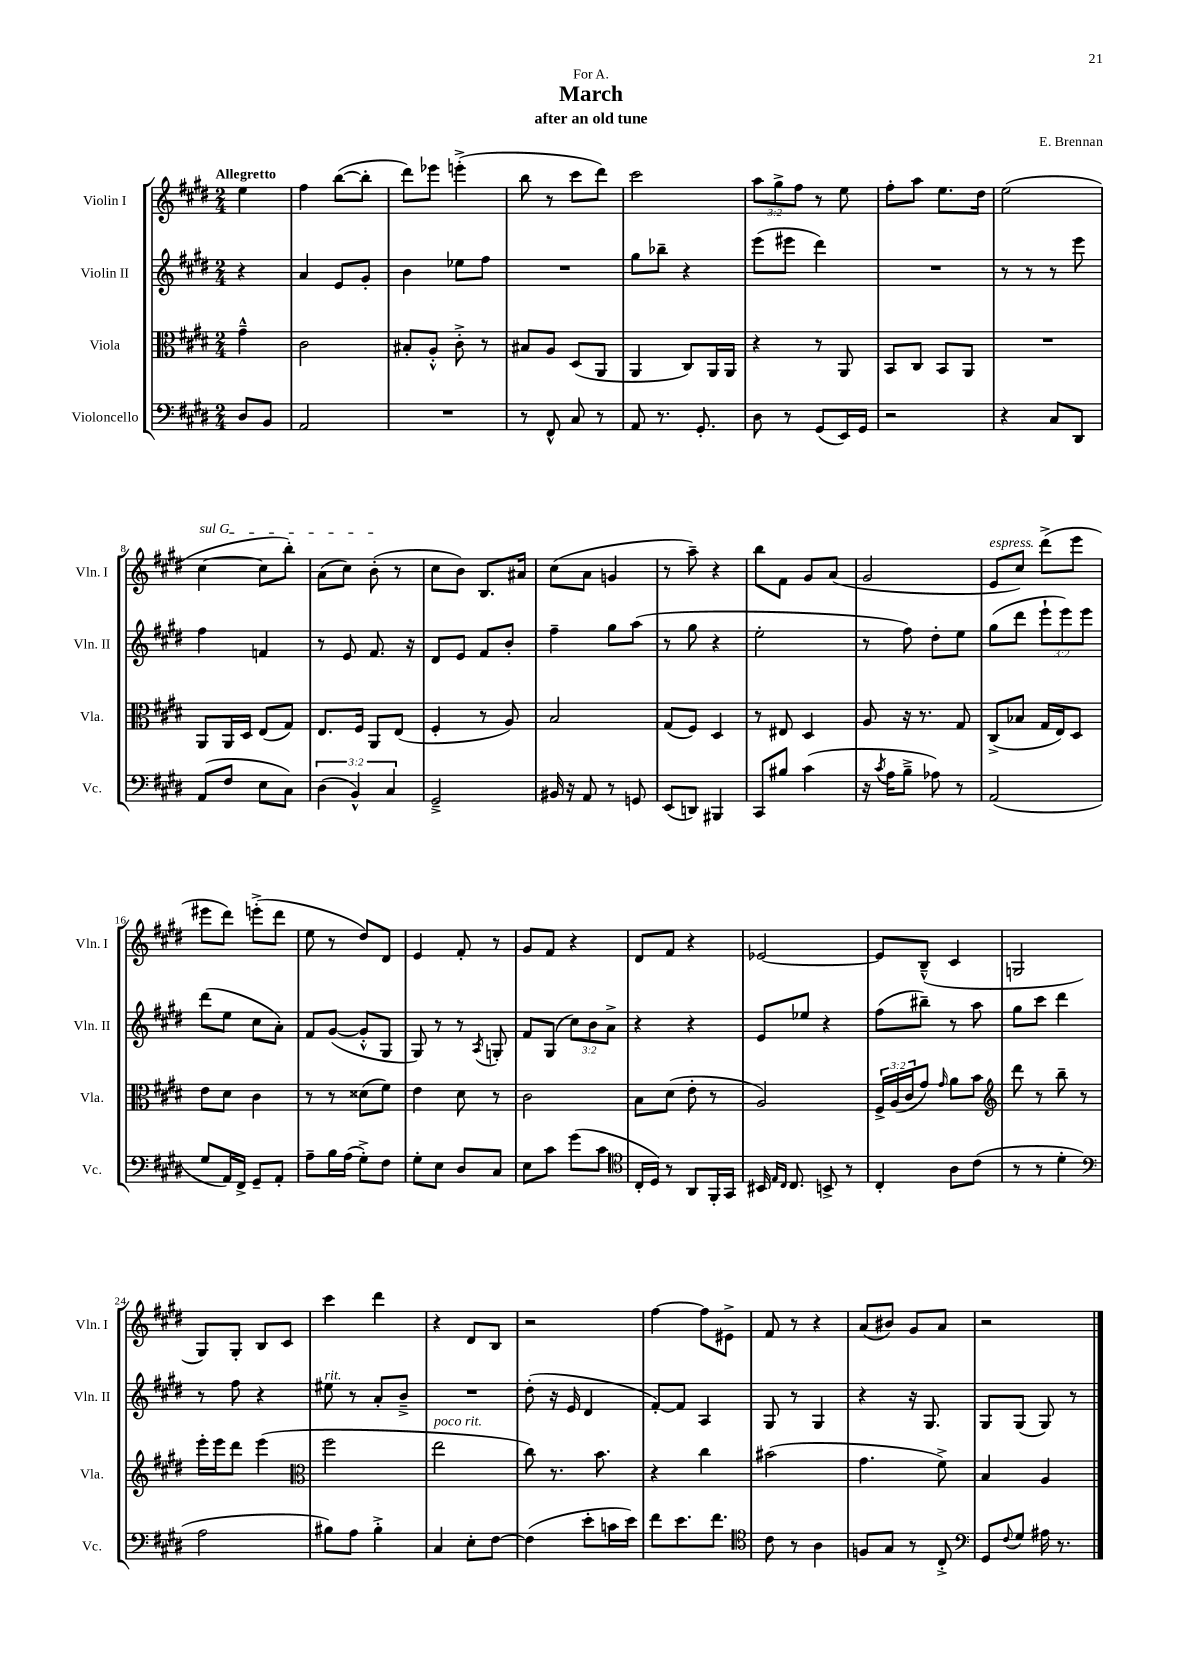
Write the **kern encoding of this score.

**kern	**kern	**kern	**kern
*part4	*part3	*part2	*part1
*staff4	*staff3	*staff2	*staff1
*I"Violoncello	*I"Viola	*I"Violin II	*I"Violin I
*I'Vc.	*I'Vla.	*I'Vln. II	*I'Vln. I
*clefF4	*clefC3	*clefG2	*clefG2
*k[f#c#g#d#]	*k[f#c#g#d#]	*k[f#c#g#d#]	*k[f#c#g#d#]
*M2/4	*M2/4	*M2/4	*M2/4
=	=	=	=
!	!	!	!LO:TX:a:B:t=Allegretto
8D#/L	4g#~^^\	4r	4ee\
8BB/J	.	.	.
=1	=1	=1	=1
2AA/	2c#\	4a/	4ff#\
.	.	8e/L	([8bb\L
.	.	8g#'/J	8bb'\J]
=2	=2	=2	=2
2r	8B#X'/L	4b\	8ddd#\L)
.	8A'^^/J	.	8eee-X\J
.	8c#'^\	8ee-X\L	(4eeen'^\
.	8r	8ff#\J	.
=3	=3	=3	=3
8r	8B#X/L	2r	8bb\
8FF#^^/	8A/J	.	8r
8C#/	(8D#/L	.	8ccc#\L
8r	8AA/J	.	8ddd#\J)
=4	=4	=4	=4
8AA/	4AA/	8gg#\L	2ccc#\
8.r	.	8bb-X~\J	.
.	8C#/L)	4r	.
8.GG#'/	.	.	.
.	16AA/L	.	.
.	16AA/JJ	.	.
=5	=5	=5	=5
8D#\	4r	(8eee\L	12aa\L
.	.	.	12gg#^\
8r	.	8eee#X\J	.
.	.	.	12ff#\J
(8GG#/L	8r	4ddd#\)	8r
16EE/L)	8AA/	.	8ee\
16GG#/JJ	.	.	.
=6	=6	=6	=6
2r	8BB/L	2r	8ff#'\L
.	8C#/J	.	8aa\J
.	8BB/L	.	8.ee\L
.	8AA/J	.	.
.	.	.	16dd#\Jk
=7	=7	=7	=7
4r	2r	8r	(2ee\
.	.	8r	.
8C#/L	.	8r	.
8DD#/J	.	8eee\	.
!!LO:LB:g=z
=8	=8	=8	=8
!	!	!	!LO:TX:a:i:t=sul G
(8AA/L	8AA/L	4ff#\	[4cc#\
8F#/J	16AA/L	.	.
.	16D#/JJ	.	.
8E\L	(8E/L	4fn/	8cc#\L]
8C#\J)	8G#/J)	.	8bb'\J)
=9	=9	=9	=9
(6D#\	8.E/L	8r	(8a\L
.	.	8e/	8cc#\J)
6BB^^/)	.	.	.
.	16F#/Jk	.	.
.	8AA/L	8.f#/	(8b'\
6C#/	.	.	.
.	(8E/J	.	8r
.	.	16r	.
=10	=10	=10	=10
2GG#~^/	4F#'/	8d#/L	8cc#\L
.	.	8e/J	8b\J)
.	8r	8f#/L	8.B/L
.	8A/)	8b'/J	.
.	.	.	16a#X/Jk
=11	=11	=11	=11
16BB#X/	2B/	4ff#~\	(8cc#\L
16r	.	.	.
8AA/	.	.	8a\J
8r	.	8gg#\L	4gn/
8GGn/	.	(8aa\J	.
=12	=12	=12	=12
(8EE/L	(8G#/L	8r	8r
8DDn/J)	8F#/J)	8gg#\	8aa~\)
4BBB#X/	4D#/	4r	4r
=13	=13	=13	=13
8CC#/L	8r	2ee'\	8bb\L
8B#X/J	8E#X/	.	8f#\J
(4c#\	4D#/	.	8g#/L
.	.	.	(8a/J
=14	=14	=14	=14
16r	8A/	8r	2g#/
8qc#/	.	.	.
16A\KL	.	.	.
8B~^\J	16r	8ff#\)	.
.	8.r	.	.
8A-X\)	.	8dd#'\L	.
8r	8G#/	8ee\J	.
=15	=15	=15	=15
!	!	!	!LO:TX:a:i:t=espress.
(2AA/	(8C#^/L	(8gg#\L	8e/L
.	8B-X/J	8ddd#\J	8cc#/J)
.	16G#/LL	12eee`\L	(8ddd#^\L
.	16E/J)	.	.
.	.	12eee\)	.
.	8D#/J	.	8eee\J
.	.	12eee\J	.
!!LO:LB:g=z
=16	=16	=16	=16
8G#/L	8e\L	(8ddd#\L	8eee#X\L
16AA/L)	8d#\J	8ee\J	8ddd#\J)
16FF#^/JJ	.	.	.
8GG#~/L	4c#\	8cc#\L	(8eeen'^\L
8AA'/J	.	8a'\J)	8ddd#\J
=17	=17	=17	=17
8A~\L	8r	8f#/L	8ee\
16B\L	8r	([8g#/J	8r
(16A\JJ	.	.	.
8G#'^\L)	(8d##X\L	8g#'^^/L]	8dd#/L)
8F#\J	8f#\J)	8G#/J	8d#/J
=18	=18	=18	=18
8G#'\L	4e\	8G#/)	4e/
8E\J	.	8r	.
8D#/L	8d#\	8r	8f#'/
.	.	8qA/	.
8C#/J	8r	8Gn'/	8r
=19	=19	=19	=19
8E\L	2c#\	8f#/L	8g#/L
8c#\J	.	(8G#/J	8f#/J
(8g#\L	.	12cc#\L)	4r
.	.	12b\	.
8c#\J	.	.	.
.	.	12a^\J	.
=20	=20	=20	=20
*clefC4	*	*	*
16C#'/LL	8B\L	4r	8d#/L
16D#/JJ)	.	.	.
8r	(8d#\J	.	8f#/J
8AA/L	8e'\	4r	4r
16FF#'/L	8r	.	.
16GG#/JJ	.	.	.
=21	=21	=21	=21
16BB#X/	2A/)	8e/L	[2e-X/
16qqE/LL	.	.	.
16qqC#/JJ	.	.	.
8.C#/	.	.	.
.	.	8ee-X/J	.
8BBn^/	.	4r	.
8r	.	.	.
=22	=22	=22	=22
4C#'/	24F#^/LL	(8ff#\L	8e-/L]
.	(24A/	.	.
.	24c#/J	.	.
.	8g#/J)	8bb#X~\J)	(8B~^^/J
.	16qqg#/	.	.
8A\L	8a\L	8r	4c#/
(8c#\J	8b\J	8aa\	.
=23	=23	=23	=23
*	*clefG2	*	*
8r	8ddd#\	8gg#\L	2Gn/
8r	8r	8ccc#\J	.
4d#'\	8bb~\	4ddd#\	.
.	8r	.	.
!!LO:LB:g=z
=24	=24	=24	=24
*clefF4	*	*	*
2A\	16eee'\LL	8r	8G#/L)
.	16eee\J	.	.
.	8ddd#\J	8ff#\	8G#'/J
.	(4eee\	4r	8B/L
.	.	.	8c#/J
=25	=25	=25	=25
*	*clefC3	*	*
!	!	!LO:TX:a:i:t=rit.	!
8B#X\L)	2ff#\	8ee#X\	4ccc#\
8A\J	.	8r	.
4B#'^\	.	8a'/L	4ddd#\
.	.	8b~^/J	.
=26	=26	=26	=26
!	!LO:TX:a:i:t=poco rit.	!	!
4C#/	2ee\	2r	4r
8E'\L	.	.	8d#/L
[8F#\J	.	.	8B/J
=27	=27	=27	=27
(4F#\]	8cc#\)	(8dd#'\	2r
.	8.r	16r	.
.	.	16e/	.
8e'\L	.	4d#/	.
.	8.b\	.	.
16cn\L	.	.	.
16e\JJ)	.	.	.
=28	=28	=28	=28
8f#\L	4r	[8f#'/L)	[4ff#\
8.e\	.	8f#/J]	.
.	4cc#\	4A/	8ff#\L]
8.f#\J	.	.	.
.	.	.	8e#X^\J
=29	=29	=29	=29
*clefC4	*	*	*
8c#\	(2b#X\	8G#/	8f#/
8r	.	8r	8r
4A\	.	4G#/	4r
=30	=30	=30	=30
8Fn/L	4.g#\	4r	(8a/L
8G#/J	.	.	8b#X/J)
8r	.	16r	8g#/L
.	.	8.G#/	.
8C#'^/	8f#^\)	.	8a/J
=31	=31	=31	=31
*clefF4	*	*	*
8GG#/L	4B/	8G#/L	2r
8qqF#/	.	.	.
8G#/J	.	(8G#/J	.
16A#X\	4A/	8G#/)	.
8.r	.	.	.
.	.	8r	.
==	==	==	==
*-	*-	*-	*-
